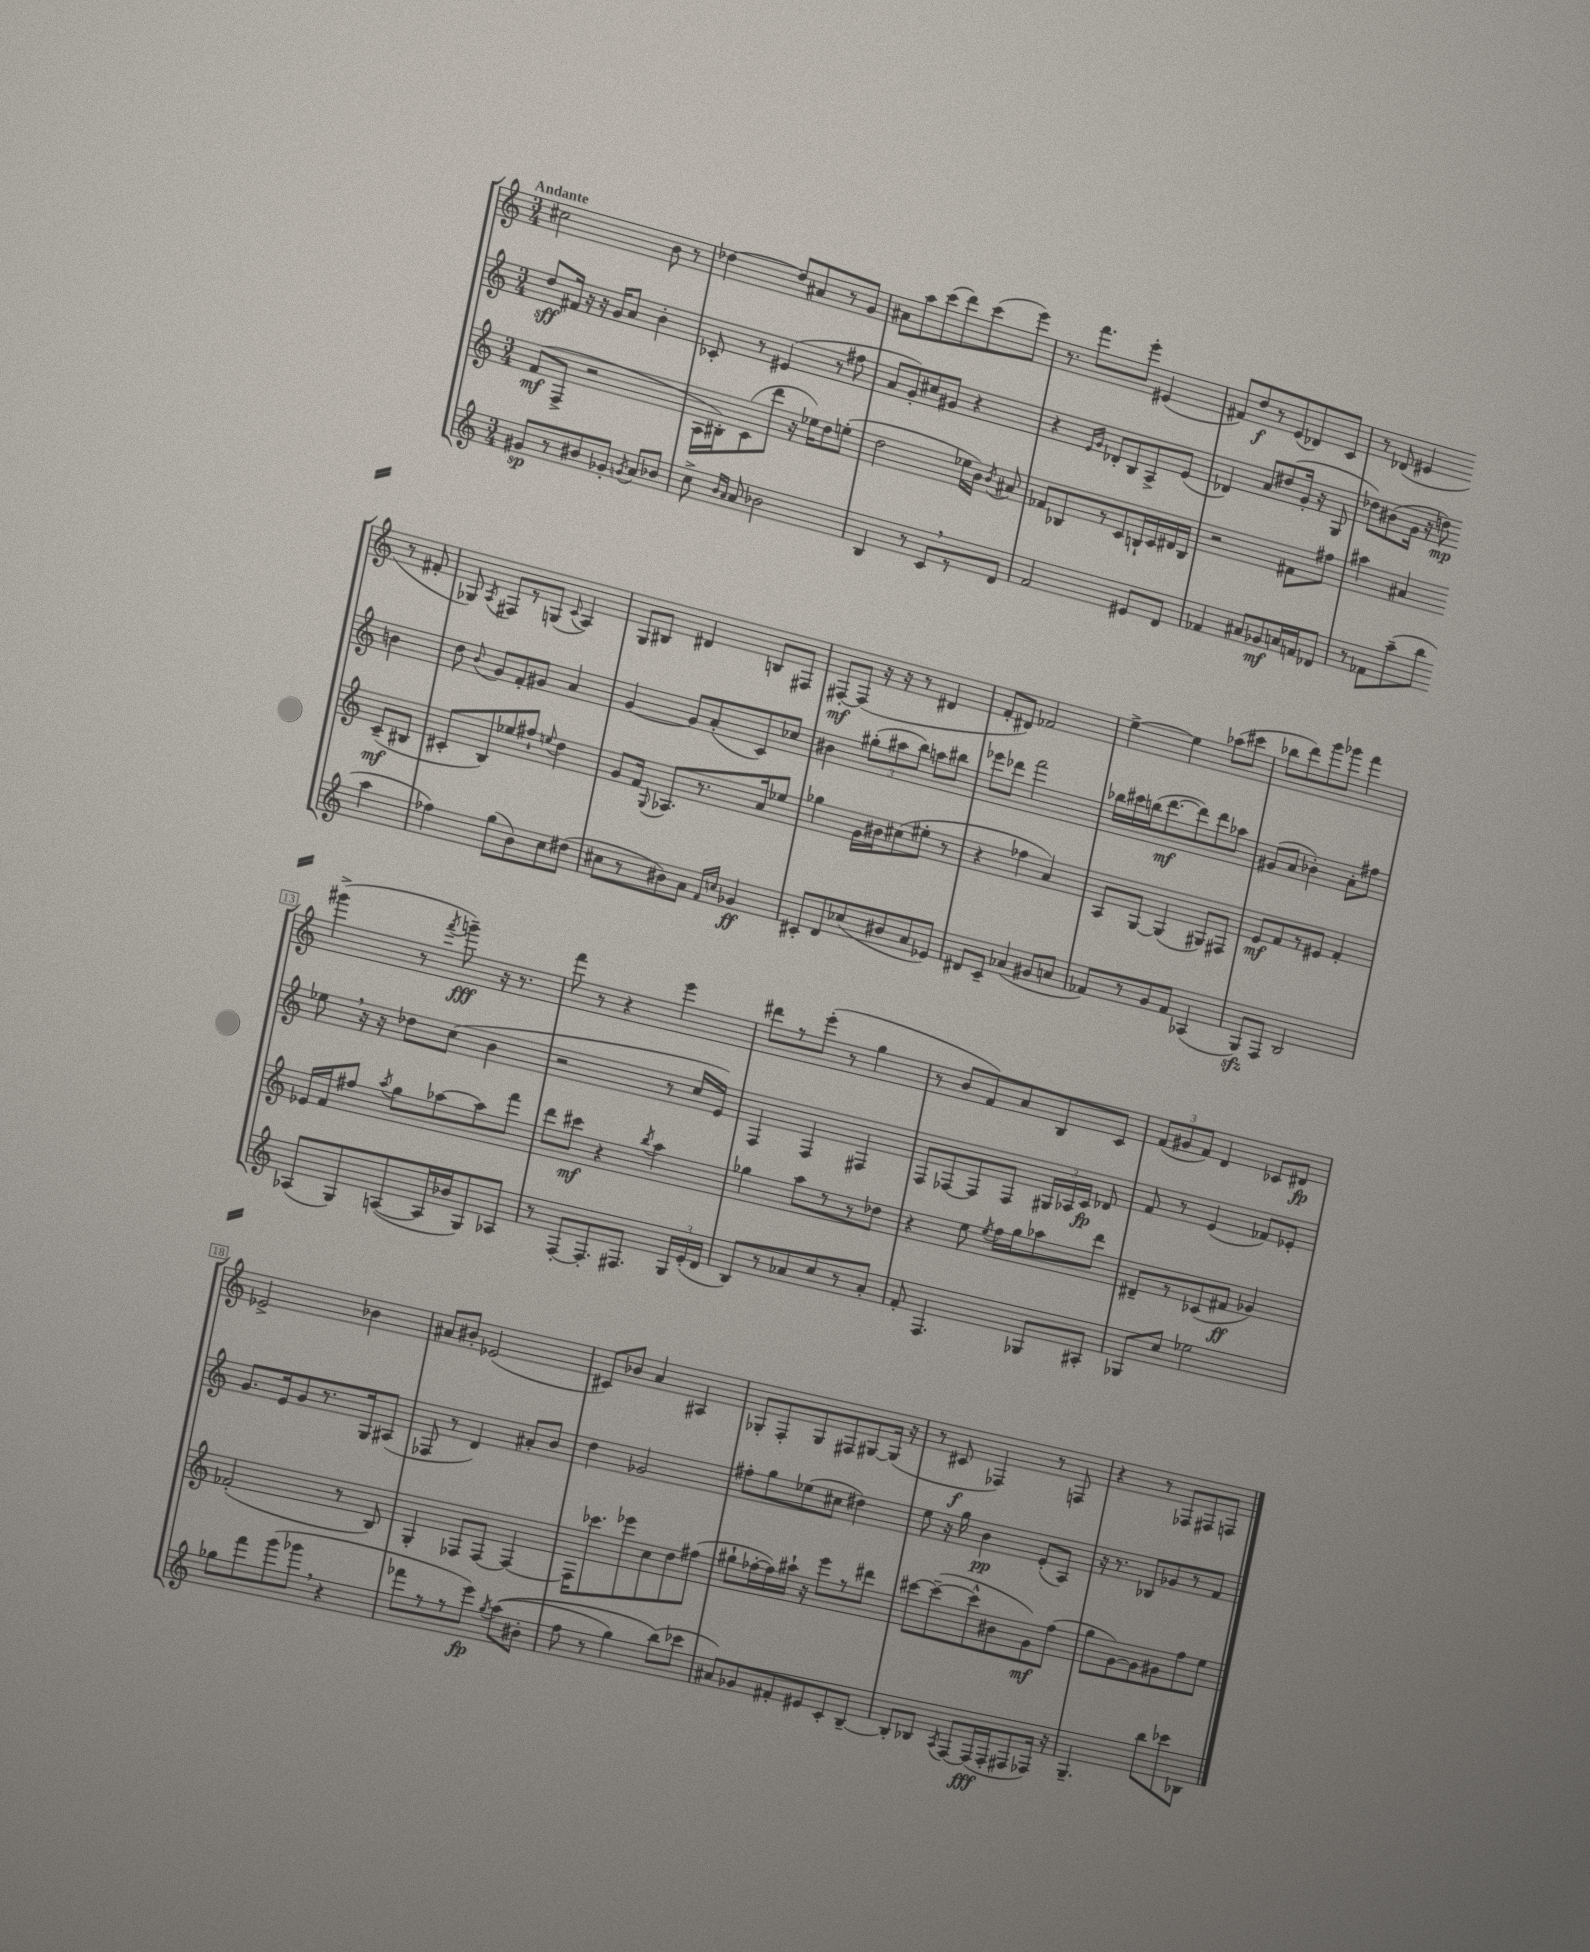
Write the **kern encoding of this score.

**kern	**kern	**kern	**kern
*staff4	*staff3	*staff2	*staff1
*clefG2	*clefG2	*clefG2	*clefG2
*k[]	*k[]	*k[]	*k[]
*M3/4	*M3/4	*M3/4	*M3/4
8g#/L	(8f/L	8dd/L	2cc#\
8r	8F^/J	16f#/Jk	.
.	.	16r	.
8b#/	2r	16r	.
.	.	16g/LK	.
8g-'/J	.	8a/J	.
8qg/	.	.	.
8a/L	.	4b'\	8b\
8b-/J	.	.	8r
=	=	=	=
8cc^\	16A\LL	8c-'/	[4dd-\
.	16B#'\J)	.	.
16qqb/LL	.	.	.
16qqa/JJ	.	.	.
8a/	(8c\	8r	.
2b-\	8ddd\J	(4e#/	8dd-/]L
.	16r	.	8a#/
.	16ee-\LK)	.	.
.	8dd\	8r	8r
.	(8ee'\J	8ff#\	8g/J
=	=	=	=
4B/	2dd\	8a/L	8a#\L
.	.	8g'/)	8aa\
8r	.	8cc#/	(8ccc\
8c/L	.	8g#/J	8ddd\)
8r	16ee-\LL	4r	(8ccc\
.	16b\JJ)	.	.
.	8qb/	.	.
8d/J	8a#/	.	8eee\J)
=	=	=	=
2f/	8f-/L	4r	8.r
.	8B-/	.	.
.	.	.	8.fff\L
.	.	16qqe/LL	.
.	.	16qqg/JJ	.
.	8r	8d-'/L	.
.	8c/	8B/	8eee'\J
8e#/L	16B`/L	8A^/	(4e#/
.	16c/	.	.
8d/J	16d#/	(8e/J	.
.	16B/JJ	.	.
=	=	=	=
4f-/	2r	4d-/)	8f#/L)
.	.	.	8dd/
8a#/L	.	8a/L	8r
8g-/	.	(8dd#/	(8e/
16a/L	8f#\L	16g'/Jk	8d-/)
16f/J	.	16r	.
8d-/J	8ff#\J	8G/	8c/J
=	=	=	=
8r	4aa#\	8dd-\L)	8r
8f-\L	.	(8b#\	(8d-/
(8aa~\	4a#/	16g\Jk	4e#/
.	.	16r	.
8bb\J	.	8dd\)	.
4aa\	(8c~/L	4b\	8r
.	8B#/J	.	8f#'/
=	=	=	=
4ff-\)	8c#'/L	8dd\	8G-/)
.	.	8qqb/	8qA/
.	8B/)	8g/L	8F#/L
(8gg\L	8ee-/	8f'/	8r
8b\)	8ff#`/J	8g#/J	(8G/J
.	8qqee/	.	8qqc/
8cc\	4dd\	4a/	4A/)
(8dd#\J	.	.	.
=	=	=	=
8cc#\L	8g/L	[4g/	8G/L
8r	16f/Jk	.	8B#/J
.	8qqG/	.	.
.	8.A-/L	.	.
8b#\)	.	8g/]L	4d#/
8a\J	8.r	(8a'/	.
16qqf/LL	.	.	.
16qqcc/JJ	.	.	.
4g-/	.	8c/)	8B/L
.	16a/k	.	.
.	8ee-/J	8cc-/J	8F#/J
=	=	=	=
8c#'/L	4gg-\	4b#\	[8F#'/L
8d/	.	.	(8F#/]J
(8cc-/	16g\LL	(12gg#'\L	16r
.	16b#\J	.	16r
.	.	12aa#\	.
8b#/	(8cc#\	.	8r
.	.	12bb\J)	.
8a/	8ee#'\J	8aa\L	4d#/
8e-/J)	8r	8bb#\J	.
=	=	=	=
8d#/L	4r	8eee-\L	8f'/L
8c~/J	.	8ddd-\J	8d#/J)
(4a-/	4ff-\	2fff\	2f-/
8g#/L	4a/)	.	.
8a/J	.	.	.
=	=	=	=
8f-/L)	8A/L	16bb-\LL	[4ee^\
.	.	16ccc#\	.
8r	[8G/J	(16bb\J	.
.	.	[8.ddd\	.
8g/	(4G/]	.	4ee\]
8f-/J	.	8ddd\])	.
(4A-/	8G#/L)	8ddd\	(8aa-\L
.	8F#/J	8aa-\J	8ccc#\J
=	=	=	=
8G/L)	8e/L	(8g#/L	8bb-\L
8F/J	8f/	8a/J	8ddd\)
2B/	8r	4b-'\)	8ggg\
.	8e#/J	.	8ggg-\J
.	4f'/	8a'\L	4fff\
.	.	8ff#\J	.
=	=	=	=
(8A-/L	16e-/LL	8ee-\	(4ggg#^\
.	16f/J	.	.
8G/)	8ff#/J	16r	.
.	.	16r	.
.	8qaa/	.	.
([8A/	8gg\L	8dd-\L	8r
.	.	.	8qfff/
16A/]L	[8aa-\	(8cc\J	8ggg~\)
16b-/J	.	.	.
8G/)	8aa-\]	4b\	16r
.	.	.	8.r
8A-/J	8fff\J	.	.
=	=	=	=
8r	8ddd\L	2r	8fff\
[8F'/L	8ccc#\J	.	8r
8.F'/]	4r	.	4r
8.F#/J	.	.	.
.	8qbb/	.	.
.	4aa\	8r	4eee\
24G/LL	.	16cc/LL	.
(24e'/	.	.	.
.	.	16e/JJ)	.
24d/JJ	.	.	.
=	=	=	=
8B/L)	4gg-\	4F/	8ddd#\L
8r	.	.	8r
8a-/	8aa\L	4F/	(8eee'\J
8cc/	8r	.	8r
8r	8r	4F#/	4gg\
8a-'/J	8dd-\J	.	.
=	=	=	=
8f'/	4r	8F/L	8r
4.F/	.	[8F-/	8b/L
.	8ee\	8F-/]	8f/)
.	8qee/	.	.
.	16ff\LL	8F-/J	8a/
.	16gg\J	.	.
8G-/L	8aa-\	24G#/LL	8B/
.	.	24A-/	.
.	.	24c/JJ	.
8A#'/J	8ddd\J	8d-/	8c/J
=	=	=	=
8G-/L	8d#~/L	8f/	(12f/L
.	.	.	12g#/
8cc/J	8r	8r	.
.	.	.	12f/J)
2ee-\	(8c-/	(4e/	4d/
.	8f#/J	.	.
.	4g-/)	8f-/L)	8c-/L
.	.	8e-'/J	8d#/J
=	=	=	=
8gg-\L	(2f-'/	8.g/L	2e-^/
8fff\	.	.	.
.	.	16e/k	.
(8ggg\	.	8g/	.
8ggg-\J	.	8.r	.
4r	8r	.	4b-\
.	.	16G/k	.
.	8B/)	(8A#/J	.
=	=	=	=
8fff-\L	4G'/	8F-/	8a#/L
8r	.	8r	8b#'/J
8r	8F-/L	4d/)	(2e-/
8eee\J)	[8F-/J	.	.
8qgg/	.	.	.
&((8aa\L	4F-/_	8a#'/L	.
8b#'\J	.	8b/J	.
=	=	=	=
8ff\	16F-\]LK	4dd\	8c#/L)
.	8.ccc-\	.	.
8r	.	.	8b-/J
4gg\)	8eee-\	2g-/	4a/
.	8cc\	.	.
(8bb\L&)	8dd\	.	4A#/
8ccc-\J	(8ff#\J	.	.
=	=	=	=
8a#/L)	8gg#`\L	8ff#'\L	8G-'/L
8g-/	[16ff-'\L	8gg\	8F'/
.	16ff-\])	.	.
8f#'/	16aa#`\JJ	(8ee-\	8G-/
.	16r	.	.
8e#/	8eee\L	8cc#\J	8F#/
8c'/	8r	4dd#\)	[8G#/
[8B~/J	8ddd#\J	.	(16G#/]Jk
.	.	.	16r
=	=	=	=
8B'/]L	[8ccc#\L	8ee\	8r
8B-/J	(8ccc#~\_	16r	8c#/
.	.	16gg\	.
8qA/	.	.	.
[8F/L	8ccc#^^\]	4b\	4F-/)
(16F/]L	8b#\	.	.
16F'/J	.	.	.
8F#/	8g\)	(8e'/L	8r
16F-/Jk)	(8ff\J	8A/J)	8F/
16r	.	.	.
=	=	=	=
4.G~/	8gg\L	16r	4r
.	.	8.r	.
.	[8g\)	.	.
.	8g\]	8B-/L	8r
8bb\L	8g#\	8g-/	8F-/L
8ccc-\	8ff\	8r	8F#/
8B-\J	8ee\J	8f/J	8F/J
==	==	==	==
*-	*-	*-	*-
